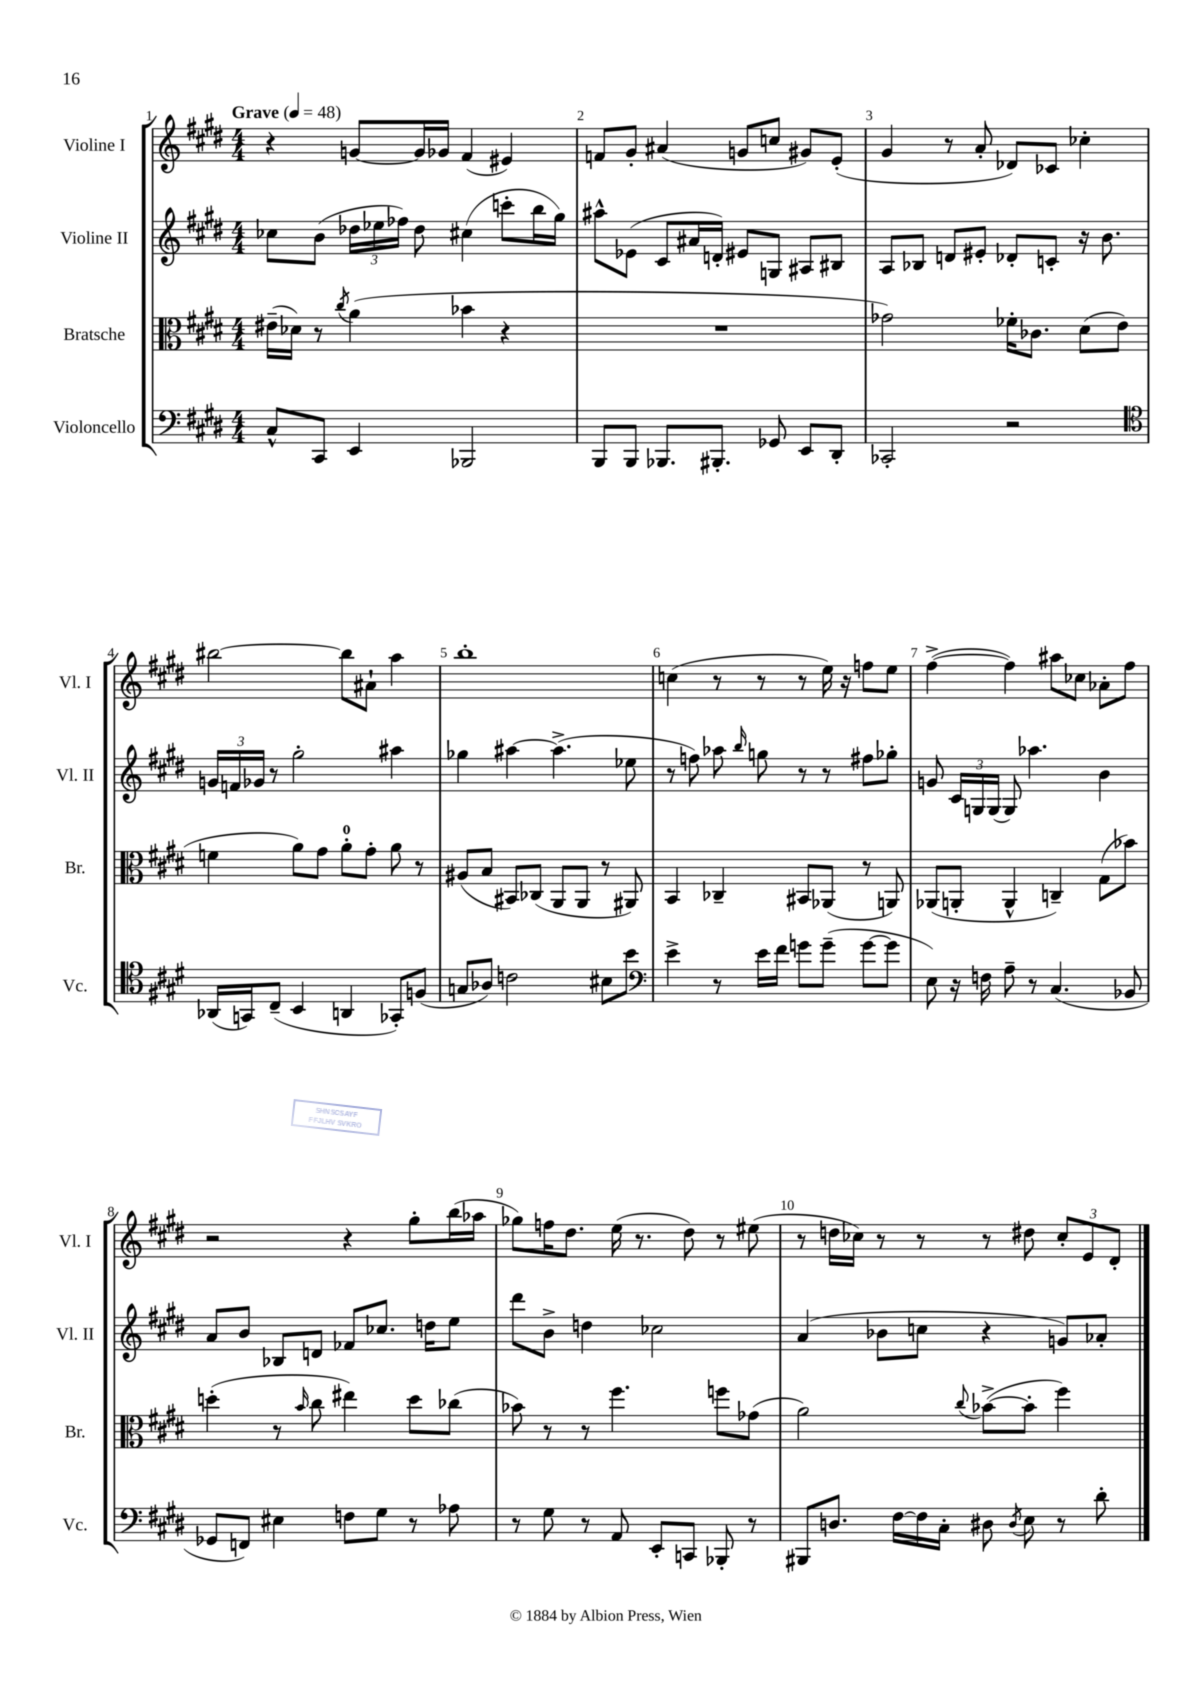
<<
\new StaffGroup <<
\new Staff = "s0" \with { instrumentName = "Violine I" shortInstrumentName = "Vl. I" } {
    \clef treble \key e \major \numericTimeSignature \time 4/4 \tempo "Grave" 4 = 48
    \autoBeamOff r4 g'8[~ g'16 ges'16] fis'4( eis'4) |
    f'8[ gis'8]-. ais'4( g'8[ c''8] gis'8[) e'8]-.( |
    gis'4 r8 a'8-. des'8[) ces'8] ces''4-. |
    bis''2~ bis''8[ ais'8]-! a''4 |
    b''1-. |
    c''4( r8 r8 r8 e''16) r16 f''8[ e''8] |
    fis''4~->( fis''4) ais''8[ ces''8] aes'8[-. fis''8] |
    r2 r4 gis''8[-. b''16( aes''16] |
    ges''8[) f''16 dis''8.] e''16( r8. dis''8) r8 eis''8( |
    r8 d''16[ ces''16]) r8 r8 r8 dis''8 \tuplet 3/2 { ces''8[-. e'8 dis'8]-. } \bar "|." |
}
\new Staff = "s1" \with { instrumentName = "Violine II" shortInstrumentName = "Vl. II" } {
    \clef treble \key e \major \numericTimeSignature \time 4/4
    \autoBeamOff ces''8[ b'8]( \tuplet 3/2 { des''16[ ees''16 fes''16]) } des''8 cis''4( c'''8[-. b''16 gis''16]) |
    ais''8[-^ ees'8]( cis'8[ ais'16 d'16]-.) eis'8[ g8] ais8[ bis8] |
    a8[ bes8] d'8[ eis'8]-. des'8[-. c'8]-. r16 b'8. |
    \tuplet 3/2 { g'16[ f'16 ges'16] } r8 gis''2-. ais''4 |
    ges''4 ais''4~ ais''4.->( ees''8 |
    r8 f''8) aes''8 \grace { b''16 } g''8 r8 r8 fis''8[ ges''8]-. |
    g'8 \tuplet 3/2 { cis'16[ g16 g16]( } g8) aes''4. b'4 |
    a'8[ b'8] bes8[ d'8] fes'8[ ces''8.] d''16[ e''8] |
    dis'''8[ b'8]-> d''4 ces''2 |
    a'4( bes'8[ c''8] r4 g'8[) aes'8]-. \bar "|." |
}
\new Staff = "s2" \with { instrumentName = "Bratsche" shortInstrumentName = "Br." } {
    \clef alto \key e \major \numericTimeSignature \time 4/4
    \autoBeamOff eis'16[--( des'16]) r8 \acciaccatura { cis''8 } a'4( bes'4 r4 |
    R1 |
    ges'2) fes'16[-. ces'8.] dis'8[( e'8] |
    f'4 a'8[) gis'8] a'8[-0-. gis'8]-. a'8 r8 |
    ais8[( b8] bis,8[) ces8]( a,8[ a,8] r8 ais,8) |
    b,4 ces4-- bis,8[ aes,8]( r8 a,8) |
    aes,8[( a,8]-. a,4-^ c4--) gis8[( bes'8]) |
    d''4-.( r8 \grace { b'16 } cis''8 eis''4) d''8[ ces''8]( |
    bes'8) r8 r8 fis''4. f''8[ ges'8]( |
    a'2) \appoggiatura { cis''8 } bes'8[~->( bes'8]-. fis''4) \bar "|." |
}
\new Staff = "s3" \with { instrumentName = "Violoncello" shortInstrumentName = "Vc." } {
    \clef bass \key e \major \numericTimeSignature \time 4/4
    \autoBeamOff cis8[-^ cis,8] e,4 bes,,2 |
    b,,8[ b,,8] bes,,8.[ bis,,8.]-. ges,8 e,8[ dis,8]-. |
    ces,2-. r2 |
    \clef tenor aes,16[( g,16) cis8]--( b,4 a,4 ges,8[-.) f8]( |
    g8[ aes8]) c'2 bis8[ b'8] |
    \clef bass e'4-> r8 e'16[ fis'16] g'8[ g'8]--( g'8[~ g'8] |
    e8) r16 f16 a8-- r8 cis4.( bes,8 |
    ges,8[ f,8]) eis4 f8[ gis8] r8 aes8 |
    r8 gis8 r8 a,8 e,8[-. c,8] bes,,8-. r8 |
    bis,,8[ d8.] fis16[~ fis16 cis16]-. dis8 \acciaccatura { dis8 } e8 r8 dis'8-. \bar "|." |
}
>>
>>
\layout { \context { \Score \override BarNumber.break-visibility = ##(#f #t #t) barNumberVisibility = #all-bar-numbers-visible } }
